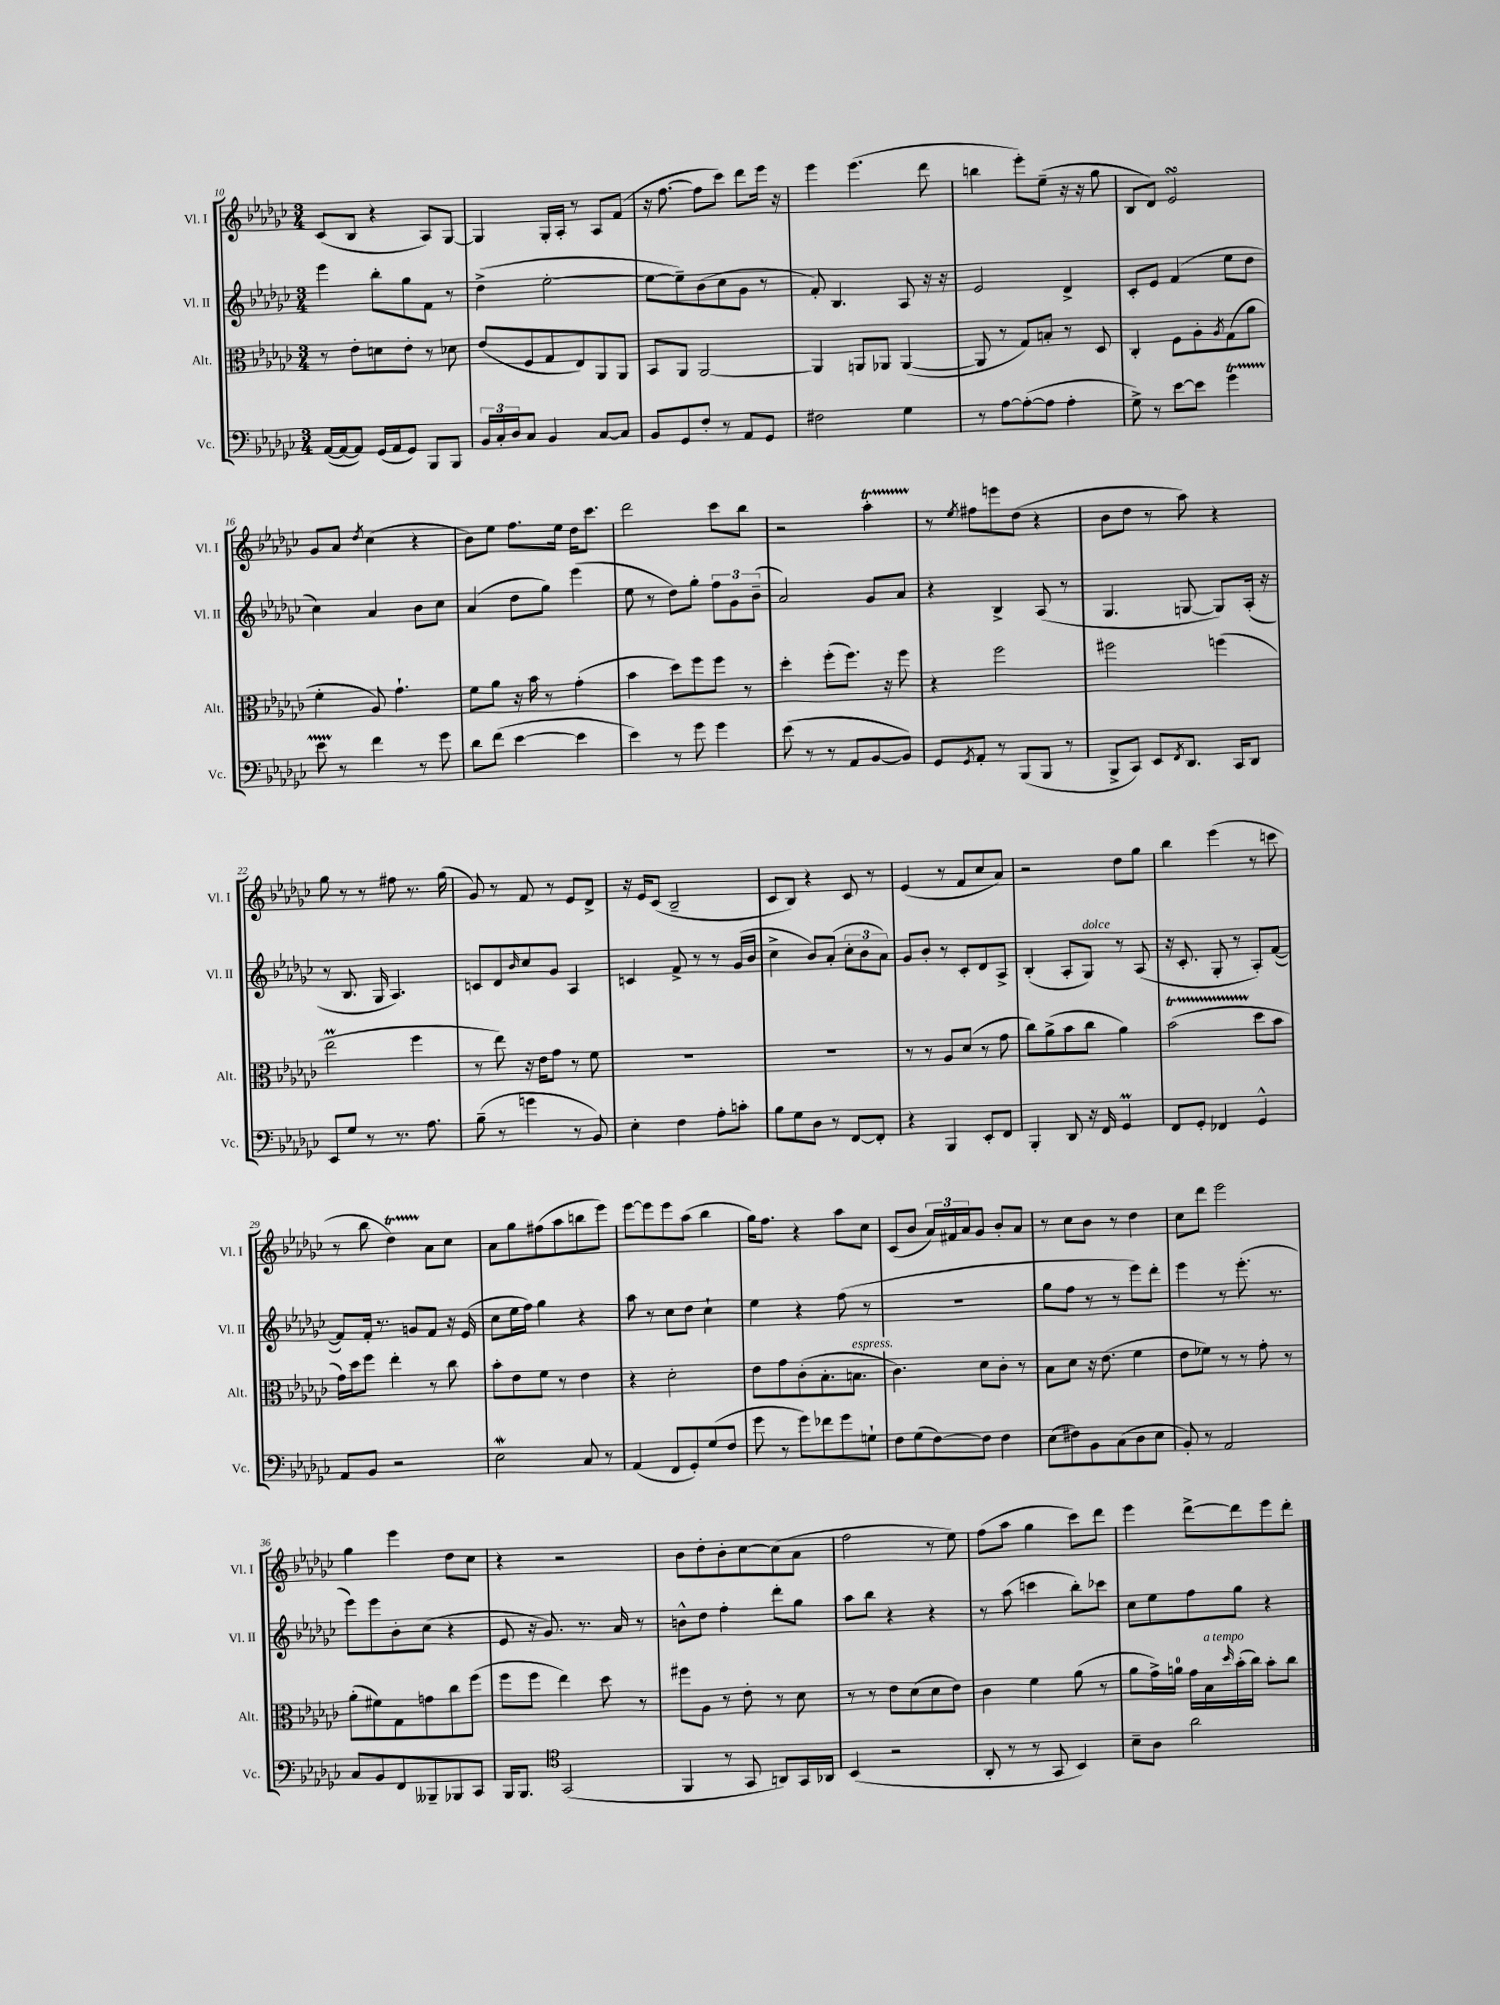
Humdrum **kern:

**kern	**kern	**kern	**kern
*staff4	*staff3	*staff2	*staff1
*clefF4	*clefC3	*clefG2	*clefG2
*k[b-e-a-d-g-c-]	*k[b-e-a-d-g-c-]	*k[b-e-a-d-g-c-]	*k[b-e-a-d-g-c-]
*M3/4	*M3/4	*M3/4	*M3/4
([16AA-	8r	4eee-	(8c-
16AA-_	.	.	.
8AA-])	8e-'	.	8B-
(16GG-	8d	8bb-'	4r
16AA-	.	.	.
8GG-)	8e-'	8gg-	.
8BBB-	8r	8f	8A-)
8BBB-	8d-	8r	[8G-
=	=	=	=
24BB-	(8e-	(4dd-^	4G-]
24C-'	.	.	.
24D-	.	.	.
8C-	8F	.	.
4BB-	8G-	[2ee-'	16G-'
.	.	.	16A-'
.	8E-)	.	8r
[8C-	8AA-	.	8A-
8C-]	8AA-	.	(8f
=	=	=	=
8BB-	8BB-	8ee-_	16r
.	.	.	[8.ff
8GG-	8AA-	8ee-~])	.
8F'	[2AA-	(8b-	8ff]
8r	.	8cc-	8ccc-)
8AA-	.	8g-	8ddd-
8GG-	.	8r	16eee-
.	.	.	16r
=	=	=	=
2F#	4AA-]	8f')	4eee-
.	.	4.B-	.
.	8AA	.	(4.eee-
.	8AA-	.	.
4G-	([4AA-	8A-	.
.	.	16r	8ddd-
.	.	16r	.
=	=	=	=
8r	8AA-]	2e-	4bb
[8A-	8r	.	.
(8A-'_	8G-)	.	8eee-')
8A-]	8B'	.	(8ee-~
4A-'	8r	4d-^	16r
.	.	.	16r
.	8D-	.	8gg-
=	=	=	=
8G-^)	4C-'	8c-'	8B-
8r	.	8e-	8d-)
[8e-	8F	(4f	2e-
8e-]	8A-'	.	.
.	8qA-	.	.
4g-	(8G-	8ee-	.
.	8a-	8dd-	.
=	=	=	=
8e-	4f'	4cc-)	8g-
8r	.	.	8a-
.	.	.	8qdd-
4f	8A-)	4a-	(4cc-
.	4.g-`	.	.
8r	.	8b-	4r
8g-	.	8cc-	.
=	=	=	=
8d-	8f	(4a-	8b-)
(8f	8a-	.	8ee-
[4e-	16r	8dd-	8.ff
.	16b-	.	.
.	8r	8gg-)	.
.	.	.	16ee-
4e-]	(4g-'	(4eee-	16dd-
.	.	.	8.ccc-
=	=	=	=
4e-)	4b-	8ee-	2ddd-
.	.	8r	.
8r	8dd-)	8dd-)	.
8g-	8ff	8gg-'	.
4g-	8ff	12ff	8ccc-
.	.	12g-	.
.	8r	.	8bb-
.	.	(12b-~	.
=	=	=	=
(8e-	4dd-'	2a-)	2r
8r	.	.	.
8r	(8ff'	.	.
8AA-	8.ff)	.	.
[8BB-	.	8g-	4aa-'
.	16r	.	.
8BB-])	8ff	8a-	.
=	=	=	=
8GG-	4r	4r	8r
8qGG-	.	.	8qee-
8AA-'	.	.	8ff#
8r	2ff	4B-^	8eee
(8BBB-	.	.	(8dd-
8BBB-	.	(8A-	4r
8r	.	8r	.
=	=	=	=
8BBB-^	2ff#	4.G-	8b-
8CC-)	.	.	8dd-
8EE-	.	.	8r
8qFF	.	.	.
8.DD-	.	[8G	8aa-)
.	(4ff	8G])	4r
16CC-	.	.	.
8DD-	.	(16A-'	.
.	.	16r	.
=	=	=	=
8EE-	2ee-	8r	8gg-
8G-	.	8.B-	8r
8r	.	.	8r
.	.	16G-	.
8.r	.	4.A-)	8ff#
.	4ff	.	8.r
8.A-	.	.	.
.	.	.	(16gg-
=	=	=	=
(8B-~	8r	8c	8g-)
8r	8ee-)	8d-	8r
.	.	16qqb-	.
4g	16r	8cc-	8f
.	16e-	.	.
.	8g-	8g-	8r
8r	8r	4A-	8e-
8BB-)	8f	.	8d-^
=	=	=	=
4E-'	2.r	4c	16r
.	.	.	16e-
.	.	.	(8c-
4F	.	8f^	2B-~
.	.	8r	.
8A-'	.	8r	.
8c'	.	(16g-	.
.	.	16b-	.
=	=	=	=
8B-	2.r	4cc-^	8c-
8G-	.	.	8B-)
8D-	.	8b-)	4r
8r	.	(8a-'	.
[8FF	.	12cc-'	8c-
.	.	12b-	.
8FF']	.	.	8r
.	.	12a-)	.
=	=	=	=
4r	8r	8g-	(4e-
.	8r	8b-'	.
4BBB-	8A-	8r	8r
.	(8d-	8c-'	8f
8EE-'	8r	8d-	8cc-
8FF	8g-	8A-^	8a-)
=	=	=	=
4BBB-'	8cc-)	(4B-'	2r
.	(8a-^	.	.
8DD-	8b-	8A-'	.
16r	8cc-	8G-)	.
16FF	.	.	.
4GG-	4a-)	8r	8dd-
.	.	(8A-	8gg-
=	=	=	=
8FF	(2b-	16r	4bb-
.	.	8.c-'	.
8GG-'	.	.	.
4FF-	.	8G-'	(4eee-
.	.	8r	.
4GG-^^	8dd-	8A-')	8r
.	8b-	([8f	8ccc
=	=	=	=
8AA-	16g-)	8f])	8r
.	16dd-	.	.
8BB-	8ff	16f'	8bb-
.	.	8.r	.
2r	4ee-'	.	4dd-)
.	.	8g	.
.	8r	8f	8a-
.	8cc-	16r	8cc-
.	.	(16e-	.
=	=	=	=
2E-	8b-'	8cc-	8a-
.	8e-	16ee-	8gg-
.	.	16ff)	.
.	8f	4gg-	(8ff#
.	8r	.	8aa-
8C-	4e-	4r	8bb
8r	.	.	8eee-)
=	=	=	=
(4AA-	4r	8aa-	[8eee-
.	.	8r	8eee-]
8FF	2d-'	8cc-	8eee-
8GG-')	.	8dd-	(8aa-
(8G-	.	4cc-`	4bb-
8F	.	.	.
=	=	=	=
8g-	8e-	4ee-	16gg-)
.	.	.	8.ff
8r	8g-	.	.
8g-)	(8c-'	4r	4r
8f-	8.B-'	.	.
8g-	.	(8ff	8aa-
.	8.B	.	.
8G`	.	8r	8cc-
=	=	=	=
8F	4.c-)	2.r	(8c-
(8G-	.	.	8b-
[8F)	.	.	24a-)
.	.	.	24f#
.	.	.	24a-
8F]	8d-	.	8g-
4F	8c-'	.	8b-'
.	8r	.	8a-
=	=	=	=
(8E-	8B-	8gg-	8r
8F#)	8d-	8ff	8cc-
8BB-	16r	8r	8b-
.	(8.e-	.	.
(8C-	.	8r	8r
8D-	4f	8eee-)	4dd-
8E-	.	8ddd-'	.
=	=	=	=
8BB-')	8e-	4eee-	8cc-
8r	8f-)	.	8ddd-
2AA-	8r	8r	2eee-
.	8r	(8.eee-'	.
.	8g-'	.	.
.	.	8.r	.
.	8r	.	.
=	=	=	=
8C-	(8a-'	8eee-)	4gg-
8BB-	8f#)	8eee-	.
8FF	8G-	8b-'	4eee-
8BBB--~	8g	(8cc-	.
8BBB-	8cc-	4r	8dd-
8CC-	(8ff	.	8cc-
=	=	=	=
16BBB-	8ff	8e-	4r
8.BBB-	.	.	.
.	8ff	16r	.
.	.	8.g-)	.
*clefC4	*	*	*
(2GG-	4ee-)	.	2r
.	.	8.r	.
.	8dd-	.	.
.	.	16a-	.
.	8r	8r	.
=	=	=	=
4FF	8ff#	8b^^	8b-
.	8A-	8dd-	8dd-'
8r	8r	4ff'	8b-'
8GG-	8e-'	.	[8cc-
8AA)	8r	8ddd-'	(8cc-]
16GG-	8d-	8gg-	8a-
16AA-	.	.	.
=	=	=	=
(4BB-	8r	8aa-	2ff
.	8r	8bb-	.
2r	8e-	4r	.
.	(8d-	.	.
.	8d-	4r	8r
.	8e-)	.	8ee-)
=	=	=	=
8AA-'	4c-	8r	(8ff
8r	.	(8aa-	8aa-
8r	4f	4ccc	4gg-
8GG-	.	.	.
4BB-)	(8a-	8bb-')	8ccc-)
.	8r	8ccc-	8ddd-
=	=	=	=
8B-~	8a-	8cc-	4eee-
8A-	16g-^)	8ee-	.
.	16a	.	.
2a-	16g-	8ff	[8ddd-^
.	16B-	.	.
.	16qqdd-	.	.
.	(16b-'	8gg-	8ddd-]
.	16cc-)	.	.
.	8b-'	4r	8eee-
.	8cc-	.	8ddd-'
==	==	==	==
*-	*-	*-	*-
